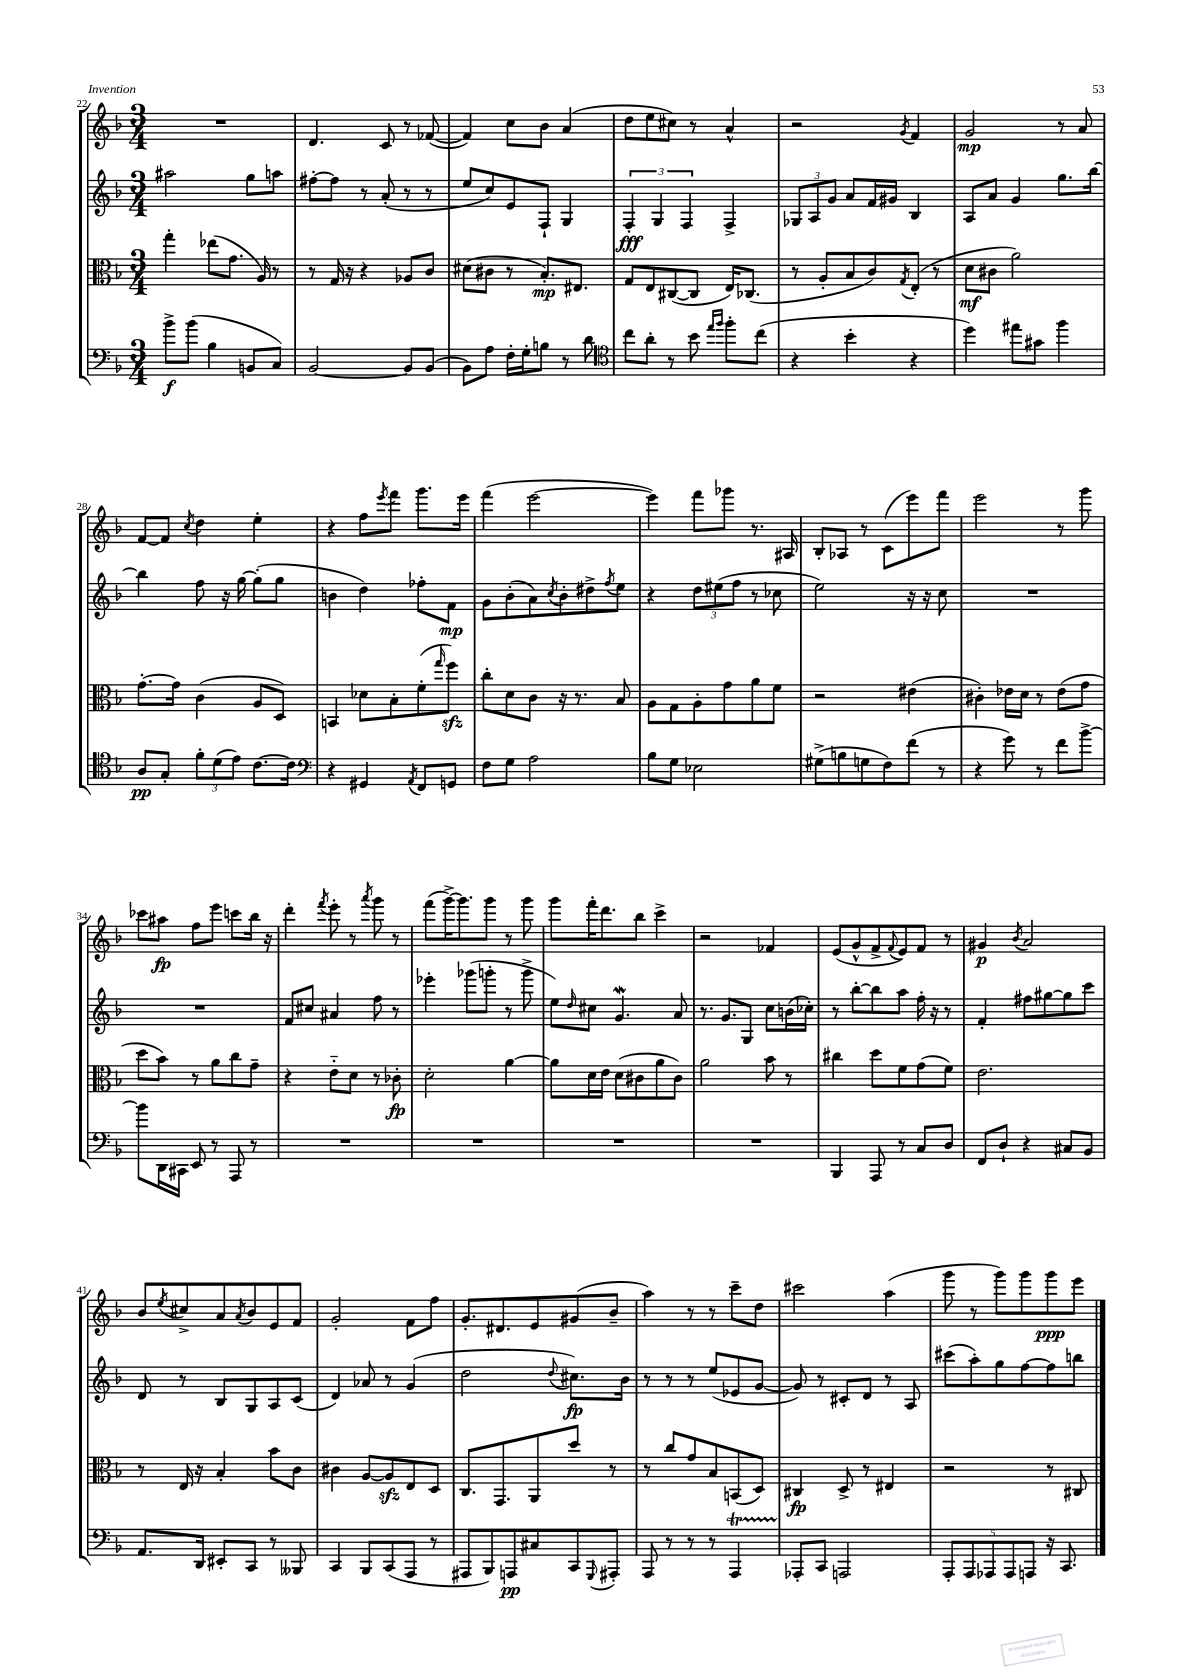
<<
\new StaffGroup <<
\new Staff = "s0" {
    \clef treble \key f \major \numericTimeSignature \time 3/4
    R2. |
    d'4. c'8 r8 fes'8~( |
    fes'4) c''8 bes'8 a'4( |
    d''8 e''8 cis''8) r8 a'4-^ |
    r2 \acciaccatura { g'8 } f'4 |
    g'2\mp r8 a'8 |
    f'8~ f'8 \acciaccatura { c''8 } d''4 e''4-. |
    r4 f''8 \acciaccatura { e'''8 } f'''8 g'''8. e'''16 |
    f'''4( e'''2~ |
    e'''4) f'''8 ges'''8 r8. ais16 |
    bes8-. aes8 r8 c'8( e'''8) f'''8 |
    e'''2 r8 g'''8 |
    ces'''8 ais''8\fp f''8 e'''8 c'''8 bes''16 r16 |
    d'''4-. \acciaccatura { f'''8 } e'''8-. r8 \acciaccatura { a'''8 } g'''8 r8 |
    f'''8( g'''16~->) g'''8. g'''8 r8 g'''8 |
    g'''8 f'''16-. d'''8. bes''8 c'''4-> |
    r2 fes'4 |
    e'8( g'8-^ f'8-> \appoggiatura { f'8 } e'8) f'8 r8 |
    gis'4\p \acciaccatura { bes'8 } a'2 |
    bes'8 \acciaccatura { e''8 } cis''8-> a'8 \acciaccatura { a'8 } bes'8 e'8 f'8 |
    g'2-. f'8 f''8 |
    g'8.-. dis'8. e'8 gis'8( bes'8-- |
    a''4) r8 r8 c'''8-- d''8 |
    cis'''2 a''4( |
    g'''8 r8 g'''8) g'''8 g'''8\ppp e'''8 \bar "|." |
}
\new Staff = "s1" {
    \clef treble \key f \major \numericTimeSignature \time 3/4
    ais''2 g''8 a''8 |
    fis''8~-. fis''8 r8 a'8-.( r8 r8 |
    e''8 c''8) e'8 f8-! g4 |
    \tuplet 3/2 { f4-.\fff g4 f4 } f4-> |
    \tuplet 3/2 { ges8 a8 g'8 } a'8 f'16 gis'16 bes4 |
    a8 a'8 g'4 g''8. bes''16~ |
    bes''4 f''8 r16 g''16~ g''8-.( g''8 |
    b'4 d''4) fes''8-. f'8\mp |
    g'8 bes'8-.( a'8) \acciaccatura { c''8 } bes'8-. dis''8-> \acciaccatura { f''8 } e''8 |
    r4 \tuplet 3/2 { d''8 eis''8( f''8 } r8 ces''8 |
    e''2) r16 r16 c''8 |
    R2. |
    R2. |
    f'8 cis''8 ais'4 f''8 r8 |
    ees'''4-. ges'''8( g'''8-. r8 g'''8-> |
    e''8) \grace { d''16 } cis''8 g'4.\mordent a'8 |
    r8. g'8. g8 c''8 b'16( ces''16-.) |
    r8 bes''8~-. bes''8 a''8 f''16-. r16 r8 |
    f'4-. fis''8 gis''8~ gis''8 c'''8 |
    d'8 r8 bes8 g8 a8 c'8( |
    d'4) aes'8 r8 g'4( |
    d''2 \appoggiatura { d''8 } cis''8.\fp) bes'16 |
    r8 r8 r8 e''8( ees'8 g'8~ |
    g'8) r8 cis'8-. d'8 r8 a8 |
    cis'''8( a''8-.) g''8 f''8~ f''8 b''8 \bar "|." |
}
\new Staff = "s2" {
    \clef alto \key f \major \numericTimeSignature \time 3/4
    g''4-. ees''8( g'8. a16) r8 |
    r8 g16 r16 r4 aes8 c'8 |
    dis'8( cis'8 r8 bes8.-.\mp) eis8. |
    g8 e8 cis8~( cis8 e16) ces8.( |
    r8 a8-. bes8 c'8) \acciaccatura { g8 } e8-.( r8 |
    d'8\mf cis'8 a'2) |
    g'8.~-. g'16 c'4( a8 d8) |
    b,4 des'8 bes8-. f'8-.( \grace { g''16 } f''8\sfz) |
    c''8-. d'8 c'8 r16 r8. bes8 |
    a8 g8 a8-. g'8 a'8 f'8 |
    r2 eis'4( |
    cis'4-.) ees'16 d'16 r8 ees'8( g'8 |
    d''8 bes'8) r8 a'8 c''8 g'8-- |
    r4 e'8-_ d'8 r8 ces'8-.\fp |
    d'2-. a'4~ |
    a'8 d'16 e'16 d'8( cis'8 a'8 cis'8) |
    a'2 bes'8 r8 |
    cis''4 d''8 f'8 g'8( f'8) |
    e'2. |
    r8 e16 r16 bes4-. bes'8 c'8 |
    cis'4 a8~ a8\sfz e8 d8 |
    c8. g,8. a,8 d''8 r8 |
    r8 c''8 g'8 bes8 b,8( d8) |
    cis4\fp d8-> r8 eis4 |
    r2 r8 cis8 \bar "|." |
}
\new Staff = "s3" {
    \clef bass \key f \major \numericTimeSignature \time 3/4
    bes'8->\f bes'8( bes4 b,8 c8) |
    bes,2~ bes,8 bes,8( |
    bes,8) a8 f16-. g16-. b8 r8 d'8 |
    \clef tenor c''8 a'8-. r8 bes'8 \grace { e''16 f''16 } f''8-. c''8( |
    r4 bes'4-. r4 |
    d''4) eis''8 gis'8 f''4 |
    a8\pp g8-. \tuplet 3/2 { f'8-. d'8( e'8) } c'8.~ c'16 |
    \clef bass r4 gis,4 \acciaccatura { a,8 } f,8 g,8 |
    f8 g8 a2 |
    bes8 g8 ees2 |
    gis8->( b8 g8 f8) f'8( r8 |
    r4 g'8) r8 f'8 bes'8~-> |
    bes'8 d,16 cis,16 e,8 r8 a,,8 r8 |
    R2. |
    R2. |
    R2. |
    R2. |
    bes,,4 a,,8 r8 c8 d8 |
    f,8 d8-! r4 cis8 bes,8 |
    a,8. d,16 eis,8-. c,8 r8 beses,,8 |
    c,4 bes,,8 c,8( a,,8 r8 |
    ais,,8 bes,,8) a,,8\pp cis8 c,8 \appoggiatura { g,,8 } ais,,8-. |
    a,,8 r8 r8 r8 a,,4\startTrillSpan |
    aes,,8-.\stopTrillSpan c,8 a,,2 |
    \tuplet 5/4 { a,,8-. a,,8 aes,,8 aes,,8 a,,8 } r16 c,8. \bar "|." |
}
>>
>>
\layout { \context { \Score currentBarNumber = #22 } }
